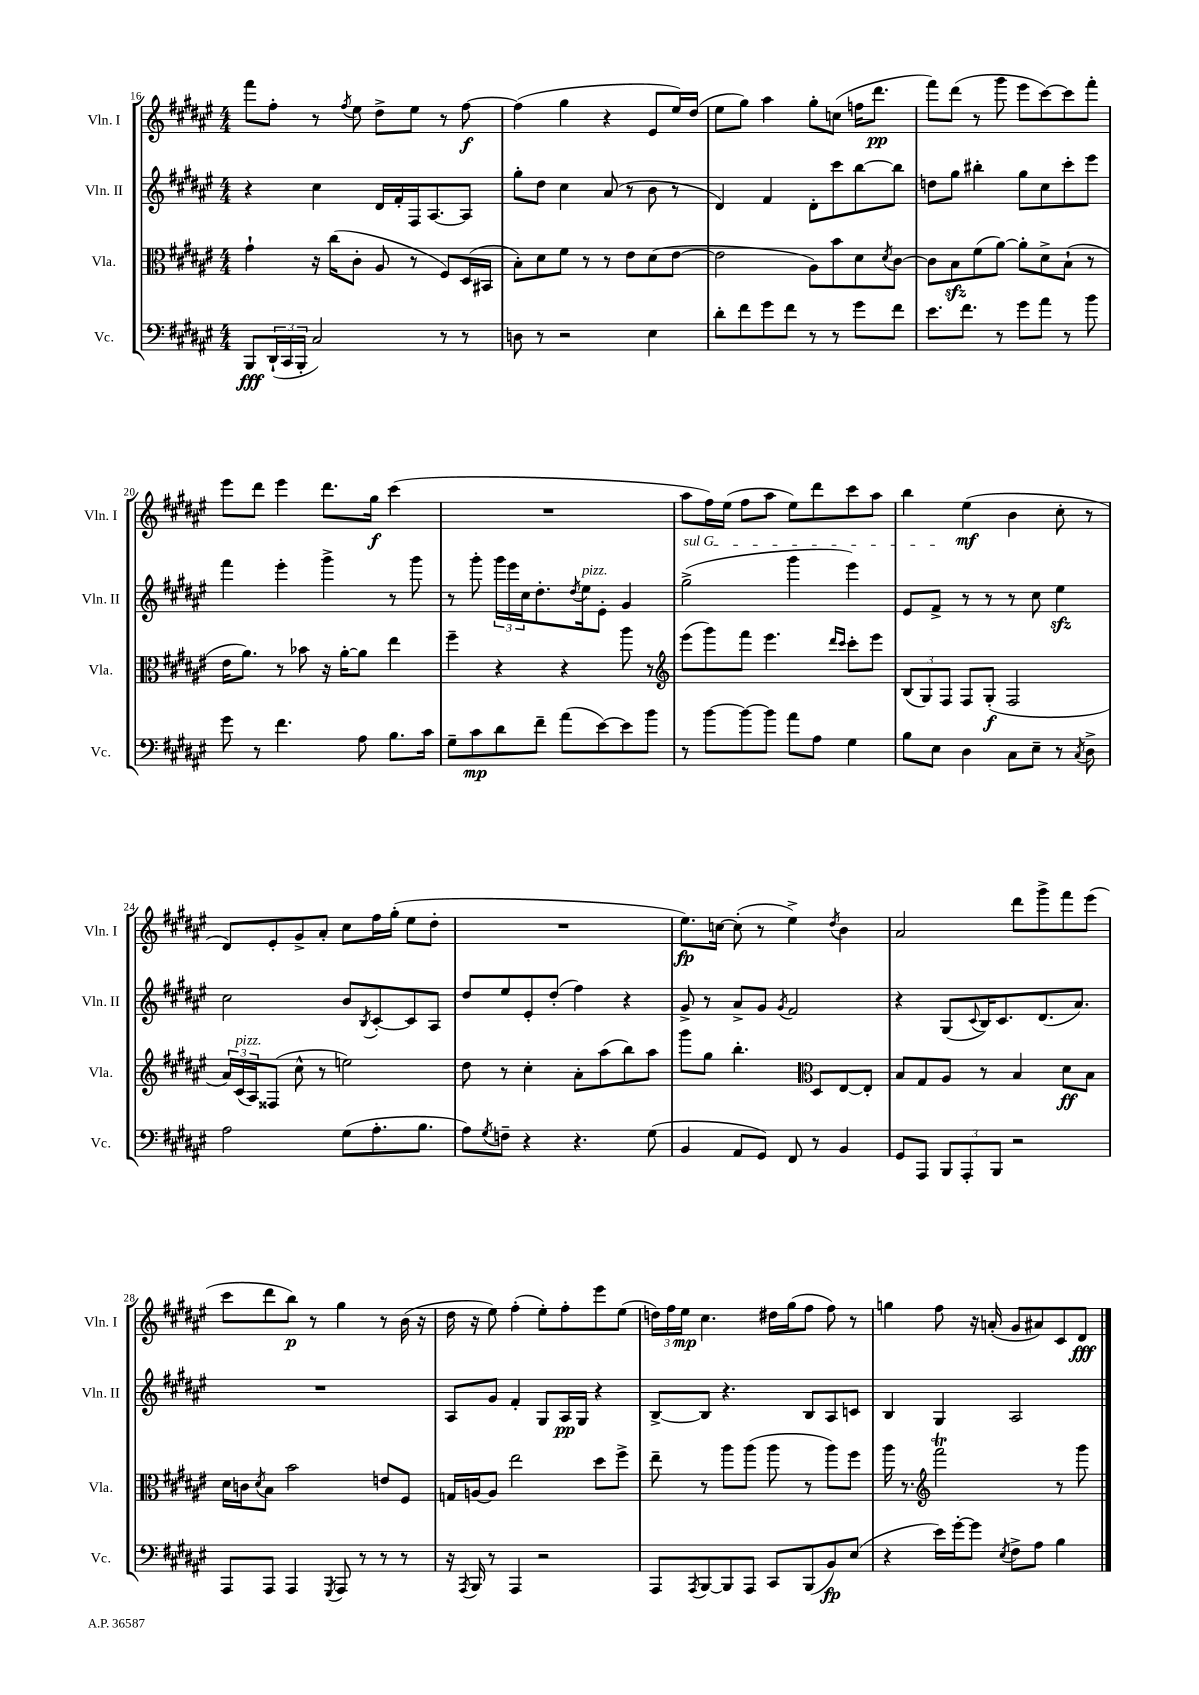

**kern	**kern	**kern	**kern
*staff4	*staff3	*staff2	*staff1
*clefF4	*clefC3	*clefG2	*clefG2
*k[f#c#g#d#a#e#]	*k[f#c#g#d#a#e#]	*k[f#c#g#d#a#e#]	*k[f#c#g#d#a#e#]
*M4/4	*M4/4	*M4/4	*M4/4
8BBB/L	4g#`\	4r	8fff#\L
(24DD#`/L	.	.	8ff#'\J
24CC#/	.	.	.
24BBB'/JJ	.	.	.
2C#/)	16r	4cc#\	8r
.	(16cc#\LK	.	.
.	.	.	8qff#/
.	8c#'\J	.	8ee#\
.	8A#/	16d#/LL	8dd#^\L
.	.	16f#'/	.
.	8r	16F#/J	8ee#\J
.	.	[8.A#/	.
8r	8F#/L)	.	8r
8r	(16D#/L	8A#/]J	[8ff#\
.	16BB#/JJ	.	.
=	=	=	=
8D\	8B'\L)	8gg#'\L	(4ff#\]
8r	8d#\	8dd#\J	.
2r	8f#\J	4cc#\	4gg#\
.	8r	.	.
.	8r	(8a#/	4r
.	8e#\L	8r	.
4E#\	(8d#\	8b\	8e#/L
.	[8e#\J	8r	16ee#/L)
.	.	.	(16dd#/JJ
=	=	=	=
8d#'\L	2e#\]	4d#/)	8ee#\L
8f#\	.	.	8gg#\J)
8g#\	.	4f#/	4aa#\
8f#\J	.	.	.
8r	8A#\L)	8d#'\L	8gg#'\L
8r	8b\	8ccc#\	(8cc\J
8g#\L	8d#\	[8bb\	16ff\LK
.	.	.	8.ddd#\J
.	8qd#/	.	.
8f#\J	[8c#\J	8bb\]J	.
=	=	=	=
8.e#\L	8c#\]L	8dd\L	8fff#\L)
.	8B\	8gg#\J	(8ddd#\J
8.f#\J	.	.	.
.	(8f#\	4bb#'\	8r
8r	[8a#\J)	.	8ggg#\
8g#\L	8a#'\]L	8gg#\L	8eee#\L
8a#\J	8d#^\	8cc#\	[8ccc#\)
8r	(8B`\J	8ccc#'\	8ccc#\]
8b\	8r	8eee#\J	8fff#'\J
=	=	=	=
8g#\	16e#\LK	4fff#\	8eee#\L
.	8.a#\J)	.	.
8r	.	.	8ddd#\J
4.f#\	8r	4eee#'\	4eee#\
.	8b-\	.	.
.	16r	4ggg#^\	8.ddd#\L
.	[16a#'\LK	.	.
8A#\	8a#\]J	.	.
.	.	.	16gg#\Jk
8.B\L	4ee#\	8r	(4ccc#\
.	.	8ggg#\	.
16c#\Jk	.	.	.
=	=	=	=
8G#~\L	4ff#~\	8r	1r
8c#\	.	8ggg#'\	.
8d#\	4r	24ggg#\LL	.
.	.	24eee#\	.
.	.	24cc#\J	.
8f#~\J	.	8.dd#'\	.
(8a#\L	4r	.	.
.	.	8qdd#/	.
.	.	16ee#\k	.
[8e#\)	.	8e#'\J	.
8e#\]	8aa#\	4g#/	.
8b\J	8r	.	.
=	=	=	=
*	*clefG2	*	*
8r	(8eee#\L	(2gg#^\	8aa#\L
[8b\L	8ggg#\)	.	16ff#\L)
.	.	.	(16ee#\JJ
8b\_	8fff#\J	.	8ff#\L
8b\]J	4.eee#\	.	8aa#\J
8a#\L	.	4ggg#\	8ee#\L)
8A#\J	.	.	8ddd#\
.	16qqddd#/LL	.	.
.	16qqccc#/JJ	.	.
4G#\	8ccc#'\L	4eee#\)	8ccc#\
.	8eee#\J	.	8aa#\J
=	=	=	=
8B\L	(12B/L	8e#/L	4bb\
.	12G#/)	.	.
8E#\J	.	8f#^/J	.
.	12F#/J	.	.
4D#\	8F#/L	8r	(4ee#\
.	(8G#'/J	8r	.
8C#\L	2F#/	8r	4b\
8E#~\J	.	8cc#\	.
8r	.	4ee#\	8cc#'\
8qC#/	.	.	.
8D#^\	.	.	8r
=	=	=	=
2A#\	24a#/LL)	2cc#\	8d#/L)
.	(24c#/	.	.
.	24A#/J)	.	.
.	(8F##/J	.	8e#'/
.	8cc#^^\	.	8g#^/
.	8r	.	8a#'/J
(8G#\L	2ee\)	8b/L	8cc#\L
.	.	8qB/	.
8.A#'\	.	[8c#'/	16ff#\L
.	.	.	(16gg#'\JJ
.	.	8c#/]	8ee#\L
8.B\J	.	.	.
.	.	8A#/J	8dd#'\J
=	=	=	=
8A#\L)	8dd#\	8dd#/L	1r
8qG#/	.	.	.
8F~\J	8r	8ee#/	.
4r	4cc#'\	8e#'/	.
.	.	(8dd#'/J	.
4.r	8a#'\L	4ff#\)	.
.	(8aa#\	.	.
.	8bb\)	4r	.
(8G#\	8aa#\J	.	.
=	=	=	=
4BB/	8ggg#\L	8g#^/	8.ee#\L)
.	8gg#\J	8r	.
.	.	.	[16cc\Jk
8AA#/L	4.bb'\	8a#^/L	(8cc'\]
8GG#/J)	.	8g#/J	8r
.	.	8qg#/	.
8FF#/	.	2f#/	4ee#^\)
*	*clefC3	*	*
8r	8D#/L	.	.
.	.	.	8qdd#/
4BB/	[8E#/	.	4b\
.	8E#'/]J	.	.
=	=	=	=
8GG#/L	8B/L	4r	2a#/
8AAA#/J	8G#/	.	.
12BBB/L	8A#/J	(8G#/L	.
12AAA#'/	.	.	.
.	.	8qqc#/	.
.	8r	16B/K)	.
12BBB/J	.	.	.
.	.	8.c#/	.
2r	4B/	.	8ddd#\L
.	.	(8.d#/	8ggg#^\
.	8d#\L	.	8fff#\
.	.	8.a#/J)	.
.	8B\J	.	(8eee#\J
=	=	=	=
8AAA#/L	16d#\LL	1r	8ccc#\L
.	16c\J	.	.
.	8qd#/	.	.
8AAA#/J	8B\J	.	8ddd#\
4AAA#/	2b\	.	8bb\J)
.	.	.	8r
8qGGG#/	.	.	.
8AAA#/	.	.	4gg#\
8r	.	.	.
8r	8e/L	.	8r
8r	8F#/J	.	(16b\
.	.	.	16r
=	=	=	=
16r	16G/LL	8A#/L	16dd#\
8qAAA#/	.	.	.
16BBB/	[16A/J	.	16r
8r	8A/]J	8g#/J	8ee#\)
4AAA#/	2ee#\	4f#'/	(4ff#'\
2r	.	8G#/L	8ee#'\L)
.	.	16A#/L	8ff#'\
.	.	16G#/JJ	.
.	8dd#\L	4r	8eee#\
.	8ff#^\J	.	(8ee#\J
=	=	=	=
8AAA#/L	8ee#~\	[8B^/L	24dd\LL)
.	.	.	24ff#\
.	.	.	24ee#\JJ
8qAAA#/	.	.	.
[8BBB/	8r	8B/]J	4.cc#\
8BBB/]	8aa#\L	4.r	.
8AAA#/J	(8aa#\J	.	.
8CC#/L	8aa#\	.	16dd#\LL
.	.	.	(16gg#\J
(8BBB/	8r	8B/L	8ff#\J
8BB/)	8aa#\L)	8A#/	8ff#\)
(8E#/J	8ff#\J	8c/J	8r
=	=	=	=
4r	16aa#\	4B/	4gg\
.	8.r	.	.
*	*clefG2	*	*
16e#\LL)	2fff#\	4G#/	8ff#\
[16g#'\J	.	.	.
8g#\]J	.	.	16r
.	.	.	(16a'/
8qE#/	.	.	.
8F#^\L	.	2A#/	8g#/L
8A#\J	.	.	8a#/)
4B\	8r	.	8c#/
.	8ggg#\	.	8d#/J
==	==	==	==
*-	*-	*-	*-
